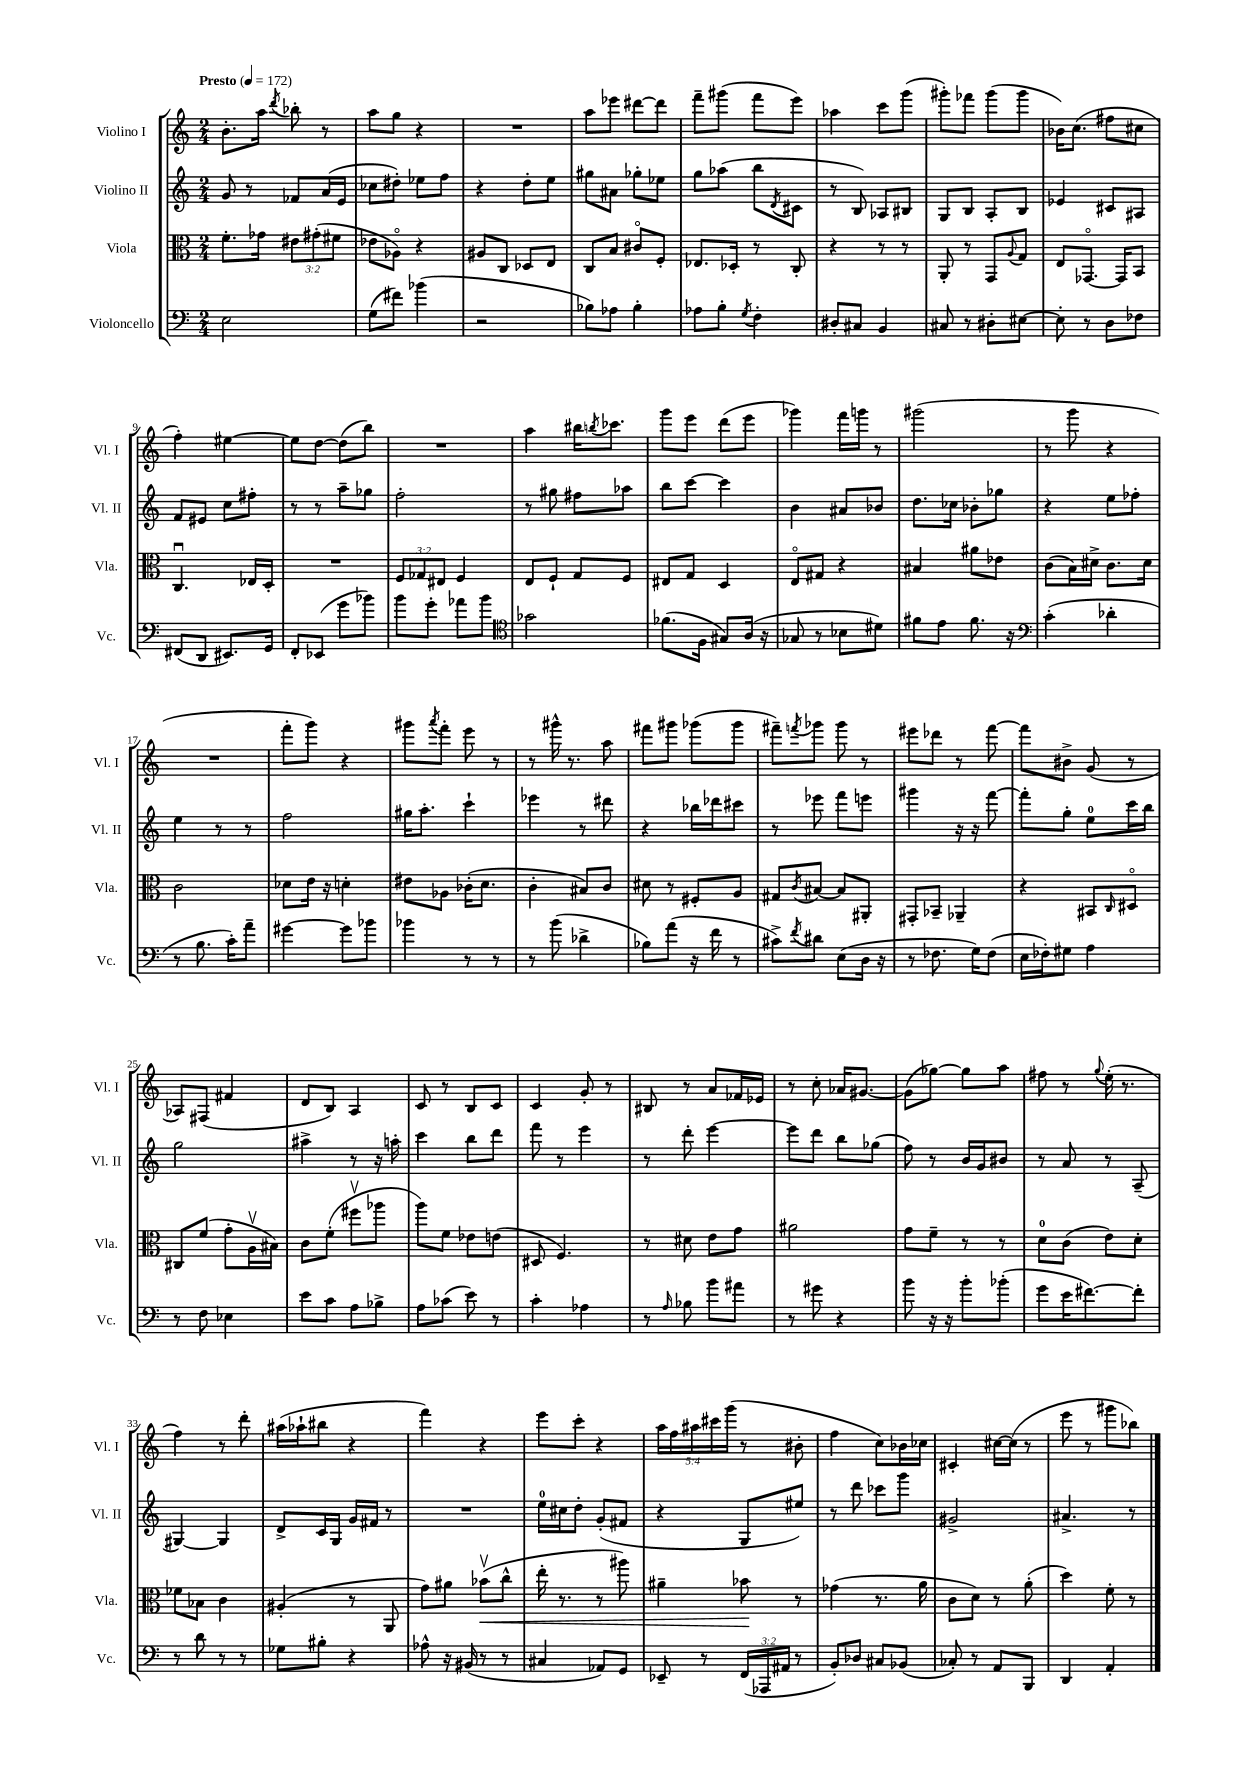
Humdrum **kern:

**kern	**kern	**dynam	**kern	**kern
*part4	*part3	*part3	*part2	*part1
*staff4	*staff3	*staff3	*staff2	*staff1
*I"Violoncello	*I"Viola	*	*I"Violino II	*I"Violino I
*I'Vc.	*I'Vla.	*	*I'Vl. II	*I'Vl. I
*clefF4	*clefC3	*	*clefG2	*clefG2
*k[]	*k[]	*	*k[]	*k[]
*M2/4	*M2/4	*	*M2/4	*M2/4
*MM172	*MM172	*	*MM172	*MM172
=1	=1	=1	=1	=1
!	!	!	!	!LO:TX:a:B:t=Presto
2E\	8.f'\L	.	8g/	8.b'\L
.	.	.	8r	.
.	16g-X\Jk	.	.	16aa\Jk
.	.	.	.	8qddd/
.	12e#X\L	.	8f-X/L	8bb-X'\
.	(12g#X'\	.	.	.
.	.	.	(16a/L	8r
.	12f#X\J	.	.	.
.	.	.	16e/JJ	.
=2	=2	=2	=2	=2
(8G\L	8e-X\L	.	8cc-X\L	8aa\L
8f#X\J)	8A-X\J)	.	8dd#X'\J)	8gg\J
(4b-X\	4r	.	8ee-X\L	4r
.	.	.	8ff\J	.
=3	=3	=3	=3	=3
2r	8A#X/L	.	4r	2r
.	8C/J	.	.	.
.	8D-X/L	.	8dd'\L	.
.	8E/J	.	8ee\J	.
=4	=4	=4	=4	=4
8B-X\L)	8C/L	.	8gg#X\L	8aa\L
8A-X\J	8B/J	.	8a#X\J	8eee-X\J
4B-'\	8c#X/L	.	8gg-X'\L	[8ddd#X\L
.	8F'/J	.	8ee-X\J	8ddd#\J]
=5	=5	=5	=5	=5
8A-X\L	8.E-X/L	.	8gg\L	8fff~\L
8B'\J	.	.	(8aa-X\J	(8ggg#X\J
.	16D-X'/Jk	.	.	.
8qG/	.	.	.	.
4F'\	8r	.	8bb\L	8fff\L
.	.	.	8qd/	.
.	8C'/	.	8c#X\J	8eee\J)
=6	=6	=6	=6	=6
8D#X'/L	4r	.	8r	4aa-X\
8C#X/J	.	.	8B/)	.
4BB/	8r	.	8A-X/L	8ccc\L
.	8r	.	8B#X/J	(8ggg\J
=7	=7	=7	=7	=7
8C#X/	8AA'/	.	8G/L	8ggg#X'\L)
8r	8r	.	8B/J	8fff-X\J
8D#X'\L	8GG/L	.	8A'/L	(8ggg#\L
.	8qqA/	.	.	.
[8E#X\J	8G/J	.	8B/J	8ggg#\J
=8	=8	=8	=8	=8
8E#'\]	8E/L	.	4e-X/	16b-X\KL)
.	.	.	.	(8.cc\J
8r	[8.GG-X/J	.	.	.
8D\L	.	.	8c#X/L	8ff#X\L
.	16GG-/KL]	.	.	.
8F-X\J	8BB/J	.	8A#X/J	8cc#X\J
!!LO:LB:g=z
=9	=9	=9	=9	=9
(8FF#X/L	4.Cu/	.	8f/L	4ff'\)
8DD/J	.	.	8e#X/J	.
8.EE#X/L)	.	.	8cc\L	[4ee#X\
.	16E-X/LL	.	8ff#X'\J	.
16GG/Jk	16D'/JJ	.	.	.
=10	=10	=10	=10	=10
8FF'/L	2r	.	8r	8ee#\L]
(8EE-X/J	.	.	8r	[8dd\J
8g\L	.	.	8aa~\L	(8dd\L]
8b-X\J)	.	.	8gg-X\J	8bb\J)
=11	=11	=11	=11	=11
8b\L	12F/L	.	2ff'\	2r
.	12G-X/	.	.	.
8g'\J	.	.	.	.
.	12E#X/J	.	.	.
8a-X\L	4F/	.	.	.
8b\J	.	.	.	.
=12	=12	=12	=12	=12
*clefC4	*	*	*	*
2g-X\	8E/L	.	8r	4aa\
.	8F`/J	.	8gg#X\	.
.	8G/L	.	8ff#X\L	16bb#X\KL
.	.	.	.	8qbbn/
.	.	.	.	8.ccc-X\J
.	8F/J	.	8aa-X\J	.
=13	=13	=13	=13	=13
(8.f-X\L	8E#X/L	.	8bb\L	8ggg\L
.	8G/J	.	[8ccc\J	8eee\J
16F\Jk	.	.	.	.
8G#X/L)	4D/	.	4ccc\]	(8ddd\L
(16A/Jk	.	.	.	8eee\J
16r	.	.	.	.
=14	=14	=14	=14	=14
8G-X/	8E/L	.	4b\	4ggg-X\)
8r	8G#X/J	.	.	.
8B-X\L	4r	.	8a#X/L	16fff\LL
.	.	.	.	16gggn\JJ
8d#X\J)	.	.	8b-X/J	8r
=15	=15	=15	=15	=15
8f#X\L	4B#X/	.	8.dd\L	(2ggg#X\
8e\J	.	.	.	.
.	.	.	16cc-X\Jk	.
8.f#\	8a#X\L	.	8b-X'\L	.
.	8e-X\J	.	8gg-X\J	.
16r	.	.	.	.
=16	=16	=16	=16	=16
*clefF4	*	*	*	*
(4c'\	(8c\L	.	4r	8r
.	16B\L)	.	.	8ggg\
.	16d#X^\JJ	.	.	.
4d-X'\	8.c\L	.	8ee\L	4r
.	.	.	8ff-X'\J	.
.	16d#\Jk	.	.	.
!!LO:LB:g=z
=17	=17	=17	=17	=17
8r	2c\	.	4ee\	2r
8.B\	.	.	.	.
.	.	.	8r	.
16c'\KL)	.	.	.	.
8a~\J	.	.	8r	.
=18	=18	=18	=18	=18
[4g#X\	8d-X\L	.	2ff\	8fff'\L
.	16e\Jk	.	.	8ggg\J)
.	16r	.	.	.
8g#\L]	4dn'\	.	.	4r
8b-X\J	.	.	.	.
=19	=19	=19	=19	=19
4b-X\	8e#X\L	.	16gg#X\KL	8ggg#X\L
.	.	.	8.aa'\J	.
.	.	.	.	8qaaa/
.	8A-X\J	.	.	8fff'\J
8r	(16c-X'\KL	.	4ccc`\	8eee\
.	8.d\J	.	.	.
8r	.	.	.	8r
=20	=20	=20	=20	=20
8r	4c'\	.	4eee-X\	8r
(8b\	.	.	.	16ggg#X^^\
.	.	.	.	8.r
4d-X^\	8B#X/L)	.	8r	.
.	8c/J	.	8ddd#X\	8aa\
=21	=21	=21	=21	=21
8B-X\L)	8d#X\	.	4r	8fff#X\L
(8a\J	8r	.	.	8ggg#X\J
16r	8F#X'/L	.	16bb-X\LL	(8ggg-X\L
16f\	.	.	16ddd-X\J	.
8r	8A/J	.	8ccc#X\J	8ggg-\J
=22	=22	=22	=22	=22
8c#X^\L)	8G#X/L	.	8r	8fff#X~\L)
8qf/	8qc/	.	.	8qfffn/
8d#X\J	[8B#X/J	.	8eee-X\	8ggg-X\J
(8E\L	8B#/L]	.	8fff\L	8ggg-\
16D\Jk	8AA#X'/J	.	8eeen\J	8r
16r	.	.	.	.
=23	=23	=23	=23	=23
8r	8GG#X'/L	.	4ggg#X\	8eee#X\L
8.F-X\	8BB-X~/J	.	.	8ddd-X\J
.	4AA-X~/	.	16r	8r
16G\KL)	.	.	16r	.
(8F-\J	.	.	[8fff\	[8fff\
=24	=24	=24	=24	=24
16E\LL	4r	.	8fff'\L]	8fff\L]
16F-X'\J)	.	.	.	.
8G#X\J	.	.	8gg'\J	8b#X^\J
4A\	8BB#X/L	.	8ee\L	(8g/
.	16qqC/	.	.	.
.	8D#X/J	.	16ccc\L	8r
.	.	.	16bb\JJ	.
!!LO:LB:g=z
=25	=25	=25	=25	=25
8r	8C#X/L	.	2gg\	8A-X/L)
8F\	(8f/J	.	.	(8F#X/J
4E-X\	8g'\L	.	.	4f#X/
.	16Av\L	.	.	.
.	16B#X\JJ)	.	.	.
=26	=26	=26	=26	=26
8e\L	8c\L	.	4aa#X^\	8d/L
8c\J	(8f'\J	.	.	8B/J)
8A\L	8ff#Xv\L	.	8r	4A/
8B-X^\J	8aa-X\J	.	16r	.
.	.	.	16aan'\	.
=27	=27	=27	=27	=27
8A\L	8aa\L)	.	4ccc\	8c/
(8c-X\J	8f\J	.	.	8r
8e\)	8e-X\L	.	8bb\L	8B/L
8r	(8en\J	.	8ddd\J	8c/J
=28	=28	=28	=28	=28
4c'\	8D#X/	.	8fff\	4c/
.	4.F/)	.	8r	.
4A-X\	.	.	4eee\	8g'/
.	.	.	.	8r
=29	=29	=29	=29	=29
8r	8r	.	8r	8B#X/
16qqA/	.	.	.	.
8B-X\	8d#X\	.	8ddd'\	8r
8b\L	8e\L	.	[4eee\	8a/L
8a#X\J	8g\J	.	.	16f-X/L
.	.	.	.	16e-X/JJ
=30	=30	=30	=30	=30
8r	2a#X\	.	8eee\L]	8r
8g#X\	.	.	8ddd\J	8cc'\
4r	.	.	8bb\L	16a-X/KL
.	.	.	.	[8.g#X/J
.	.	.	(8gg-X\J	.
=31	=31	=31	=31	=31
8b\	8g\L	.	8ff\)	(8g#\L]
16r	8f~\J	.	8r	[8gg-X\J)
16r	.	.	.	.
8b'\L	8r	.	16b/LL	8gg-\L]
.	.	.	16g/J	.
(8b-X'\J	8r	.	8b#X/J	8aa\J
=32	=32	=32	=32	=32
8g\L	8d\L	.	8r	8ff#X\
16e\K	(8c\J	.	8a/	8r
[8.f#X\)	.	.	.	.
.	.	.	.	8qqgg/
.	8e\L)	.	8r	(16ee'\
.	.	.	.	8.r
8f#'\J]	8d'\J	.	(8A~/	.
!!LO:LB:g=z
=33	=33	=33	=33	=33
8r	8f-X\L	.	[4G#X/)	4ff\)
8d\	8B-X\J	.	.	.
8r	4c\	.	4G#/]	8r
8r	.	.	.	8ddd'\
=34	=34	=34	=34	=34
8G-X\L	(4A#X'/	.	8d^/L	(16aa#X\LL
.	.	.	.	16aa-X`\J
8B#X'\J	.	.	16c/L	8bb#X\J
.	.	.	16G/JJ	.
4r	8r	.	16g/LL	4r
.	.	.	16f#X/JJ	.
.	8AA/	.	8r	.
=35	=35	=35	=35	=35
8A-X^^\	8g\L)	.	2r	4fff\)
16r	8a#X\J	.	.	.
(16BB#X/	.	.	.	.
!	!	!LO:HP:b	!	!
8r	(8b-Xv\L	<	.	4r
8r	8cc^^\J	.	.	.
=36	=36	=36	=36	=36
4C#X/	16ee'\	.	16ee\LL	8eee\L
.	8.r	.	16cc#X\J	.
.	.	.	8dd'\J	8ccc'\J
8AA-X/L)	8r	.	(8g'/L	4r
8GG/J	8aa#X\)	.	8f#X/J	.
=37	=37	=37	=37	=37
8EE-X~/	4a#X~\	.	4r	20aa\LL
.	.	.	.	20ff\
.	.	.	.	20aa#X\
8r	.	.	.	.
.	.	.	.	20ccc#X\
.	.	.	.	(20ggg\JJ
(24FF/LL	8b-X\	.	8G/L	8r
24AAA-X/	.	.	.	.
24AA#X/JJ	.	.	.	.
8r	8r	[	8ee#X/J)	8b#X'\
=38	=38	=38	=38	=38
8BB'/L)	(4g-X\	.	8r	4ff\
8D-X/J	.	.	8ddd\	.
8C#X/L	8.r	.	8ccc-X\L	8cc\L)
(8BB-X/J	.	.	8ggg\J	16b-X\L
.	16a\	.	.	16cc-X\JJ
=39	=39	=39	=39	=39
8C-X'/)	8c\L	.	2g#X^/	4c#X'/
8r	8d\J)	.	.	.
8AA/L	8r	.	.	[16cc#X\LL
.	.	.	.	(16cc#\JJ]
8BBB/J	(8a'\	.	.	8r
=40	=40	=40	=40	=40
4DD/	4dd\)	.	4.a#X^/	8eee\
.	.	.	.	8r
4AA'/	8f'\	.	.	8ggg#X\L
.	8r	.	8r	8bb-X\J)
==	==	==	==	==
*-	*-	*-	*-	*-
